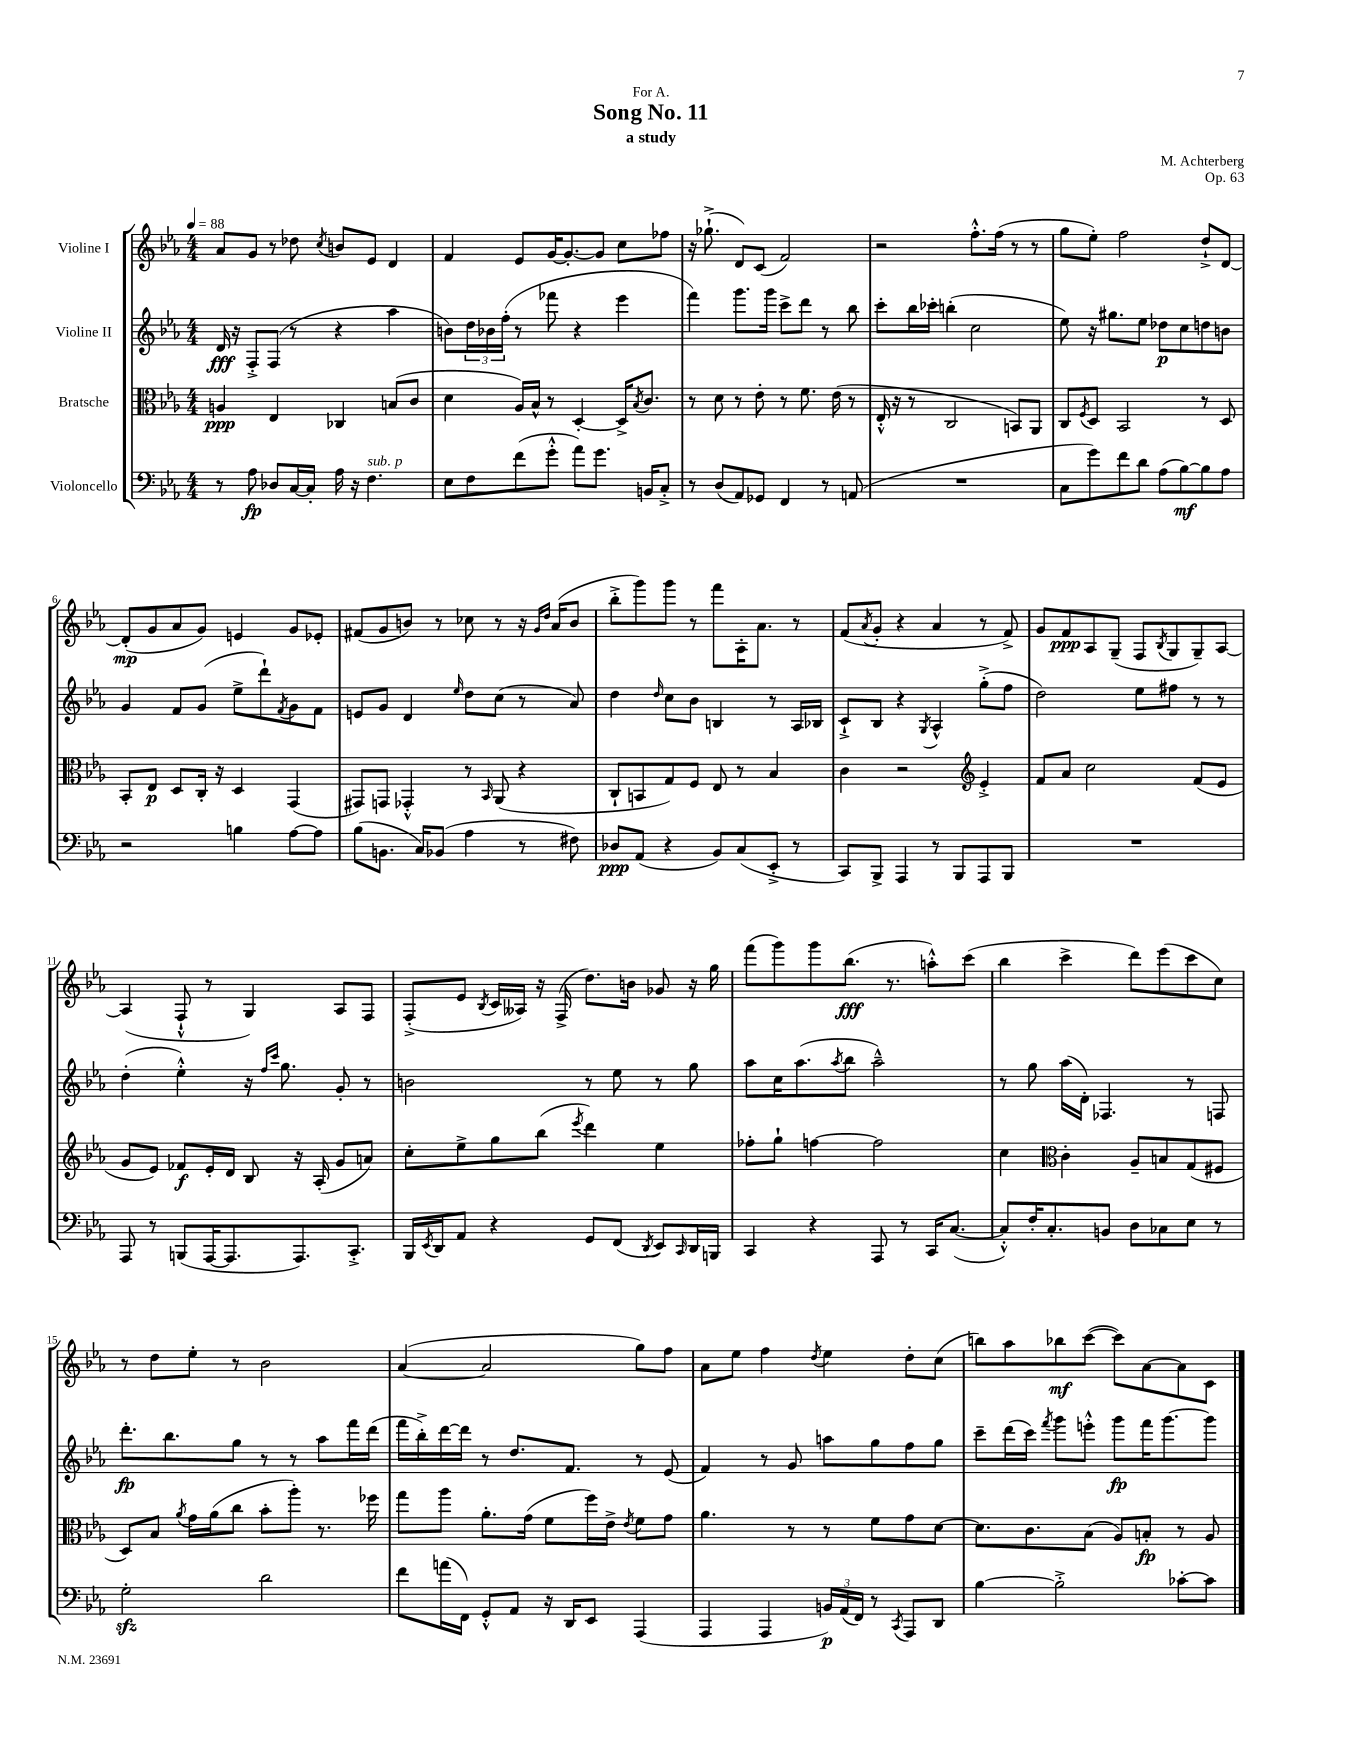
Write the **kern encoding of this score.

**kern	**kern	**kern	**kern
*staff4	*staff3	*staff2	*staff1
*clefF4	*clefC3	*clefG2	*clefG2
*k[b-e-a-]	*k[b-e-a-]	*k[b-e-a-]	*k[b-e-a-]
*M4/4	*M4/4	*M4/4	*M4/4
*MM88	*MM88	*MM88	*MM88
8r	4A	16d	8a-
.	.	16r	.
8A-	.	8F'^	8g
8D-	4E-	(8F	8r
[16C	.	8r	8dd-
16C']	.	.	.
.	.	.	8qcc
16A-	4C-	4r	8b
16r	.	.	.
4.F	.	.	8e-
.	(8B	4aa-	4d
.	8c	.	.
=	=	=	=
8E-	4d	8b)	4f
8F	.	24dd	.
.	.	24b-	.
.	.	(24ff'	.
(8f	16A-)	8r	8e-
.	16B-^^	.	.
8g'^^	8r	8fff-	[16g
.	.	.	8.g'_
8a-)	[4D'	4r	.
8.g	.	.	8g]
.	16D^]	4eee-	8cc
.	8qB-	.	.
16BB	8.c	.	.
8C'^	.	.	8ff-
=	=	=	=
8r	8r	4fff)	16r
.	.	.	(8.gg-`^
(8D	8d	.	.
8AA-)	8r	8.ggg	8d)
8GG-	8e-'	.	(8c
.	.	16ggg	.
4FF	8r	8ccc^	2f)
.	8.f	8ddd	.
8r	.	8r	.
.	(16e-	.	.
(8AA	8r	8bb-	.
=	=	=	=
1r	16E-'^^	8ccc'	2r
.	16r	.	.
.	8r	16bb-	.
.	.	16ccc-'	.
.	2C	(4bb'	.
.	.	2cc	8.ff'^^
.	.	.	(16ff
.	8BB)	.	8r
.	8AA-	.	8r
=	=	=	=
8C	8C	8ee-)	8gg
.	8qF	.	.
8g)	8D	16r	8ee-')
.	.	8.gg#	.
8f	2BB-	.	2ff
8d	.	8ee-	.
(8A-	.	8dd-	.
[8B-)	.	8cc	.
8B-]	8r	8dd	8dd`^
8A-	8D	8b	[8d
=	=	=	=
2r	8BB-'	4g	(8d']
.	8E-	.	8g
.	8D	8f	8a-
.	16C'	(8g	8g)
.	16r	.	.
4B	4D	8ee-^	4e
.	.	8ddd`)	.
.	.	8qf	.
[8A-	(4GG	8g	8g
8A-]	.	8f	8e-'
=	=	=	=
(8B-	8GG#)	8e	(8f#
8.BB	8GG	8g	8g
.	4GG-'^^	4d	8b)
16C)	.	.	.
(8BB-	.	.	8r
.	.	16qqee-	.
4A-	8r	8dd	8cc-
.	16qqBB-	.	.
.	(8AA-	(8cc	8r
8r	4r	8r	16r
.	.	.	16qqg
.	.	.	16qqdd
.	.	.	(16a-
8F#)	.	8a-)	8b
=	=	=	=
8D-	8C`	4dd	8bb-'^
(8AA-	8BB	.	8ggg)
.	.	16qqdd	.
4r	8G)	8cc	8ggg
.	8F	8b-	8r
8BB-)	8E-	4B	8fff
(8C	8r	.	16A-'
.	.	.	8.a-
8EE-'^	4B-	8r	.
8r	.	16A-	8r
.	.	16B-	.
=	=	=	=
8CC)	4c	8c`^	(8f
.	.	.	8qa-
8BBB-^	.	8B-	8g'
4AAA-	2r	4r	4r
.	.	8qG	.
8r	.	4A-^^	4a-
8BBB-	.	.	.
*	*clefG2	*	*
8AAA-	4e-'^	(8gg'^	8r
8BBB-	.	8ff	8f^)
=	=	=	=
1r	8f	2dd)	8g
.	8a-	.	8f
.	2cc	.	8A-
.	.	.	(8G~
.	.	8ee-	8F
.	.	.	8qB-
.	.	8ff#	8G
.	(8f	8r	8G~)
.	8e-	8r	[8A-
=	=	=	=
8AAA-	8g	(4dd'	(4A-]
8r	8e-)	.	.
(8BBB	8f-	4ee-'^^)	8F`^^
[16AAA-	16e-'	.	8r
8.AAA-]	16d	.	.
.	8B-	16r	4G)
.	.	16qqff	.
.	.	16qqccc	.
.	.	8.gg	.
8.AAA-)	16r	.	.
.	(16A-'	.	.
.	8g	8g'	8A-
8.CC'^	.	.	.
.	8a)	8r	8F
=	=	=	=
16BBB-	8cc'	2b	(8F'^
8qEE-	.	.	.
16DD	.	.	.
8AA-	8ee-^	.	8e-
.	.	.	8qB-
4r	8gg	.	16c
.	.	.	16A--)
.	(8bb-	.	16r
.	.	.	(16F^
.	8qeee-	.	.
8GG	4ddd)	8r	8.dd)
(8FF	.	8ee-	.
.	.	.	16b
8qDD	.	.	.
8EE-)	4ee-	8r	8g-
16qqCC	.	.	.
16DD	.	8gg	16r
16BBB	.	.	16gg
=	=	=	=
4CC	8ff-'	8aa-	(8fff
.	8gg`	16cc	8ggg)
.	.	(8.aa-	.
4r	[4ff	.	8ggg
.	.	8qaa-	.
.	.	8bb-	(8.bb-
8AAA-	2ff]	2aa-~^^)	.
.	.	.	8.r
8r	.	.	.
16CC	.	.	8aa'^^)
([8.C	.	.	.
.	.	.	(8ccc
=	=	=	=
8C'^^])	4cc	8r	4bb-
16F'	.	8gg	.
8.C'	.	.	.
*	*clefC3	*	*
.	4c'	(16aa-	4ccc^
.	.	16d')	.
8BB	.	4.F-	.
8D	8A-~	.	8ddd)
8C-	8B	.	(8eee-
8E-	(8G	8r	8ccc
8r	8F#	8F	8cc)
=	=	=	=
2G'	8D)	8.ddd'	8r
.	8B-	.	8dd
.	.	8.bb-	.
.	8qa-	.	.
.	16g	.	8ee-'
.	(16a-	.	.
.	8cc	8gg	8r
2d	8b-'	8r	2b-
.	8aa-')	8r	.
.	8.r	8aa-	.
.	.	16fff	.
.	16ff-	(16ddd	.
=	=	=	=
8f	8gg	16fff	([4a-
.	.	16bb-'^)	.
(16a	8aa-	[16ddd	.
16FF)	.	16ddd]	.
8GG'^^	8.a-'	8r	2a-]
8AA-	.	8.dd	.
.	(16g	.	.
16r	8f	.	.
16DD	.	8.f	.
8EE-	16ff)	.	.
.	16e-^	.	.
.	8qe-	.	.
(4AAA-	8f	8r	8gg)
.	8g	(8e-	8ff
=	=	=	=
4AAA-	4.a-	4f)	8a-
.	.	.	8ee-
4AAA-	.	8r	4ff
.	8r	8g	.
.	.	.	8qdd
24BB)	8r	8aa	4ee-
(24AA-	.	.	.
24FF)	.	.	.
8r	8f	8gg	.
8qCC	.	.	.
8AAA-	8g	8ff	8dd'
8DD	[8d	8gg	(8cc
=	=	=	=
[4B-	8.d]	8ccc~	8bb)
.	.	(16ddd	8aa-
.	8.c	16ccc)	.
.	.	8qfff	.
2B-'^]	.	8ggg	8bb-
.	(8B-	8eee'^^	([8ccc
.	8A-)	8ggg	8ccc])
.	8B'	16fff	[8a-
.	.	[8.ggg	.
[8c-'	8r	.	8a-]
8c-]	8A-	8ggg]	8c
==	==	==	==
*-	*-	*-	*-
